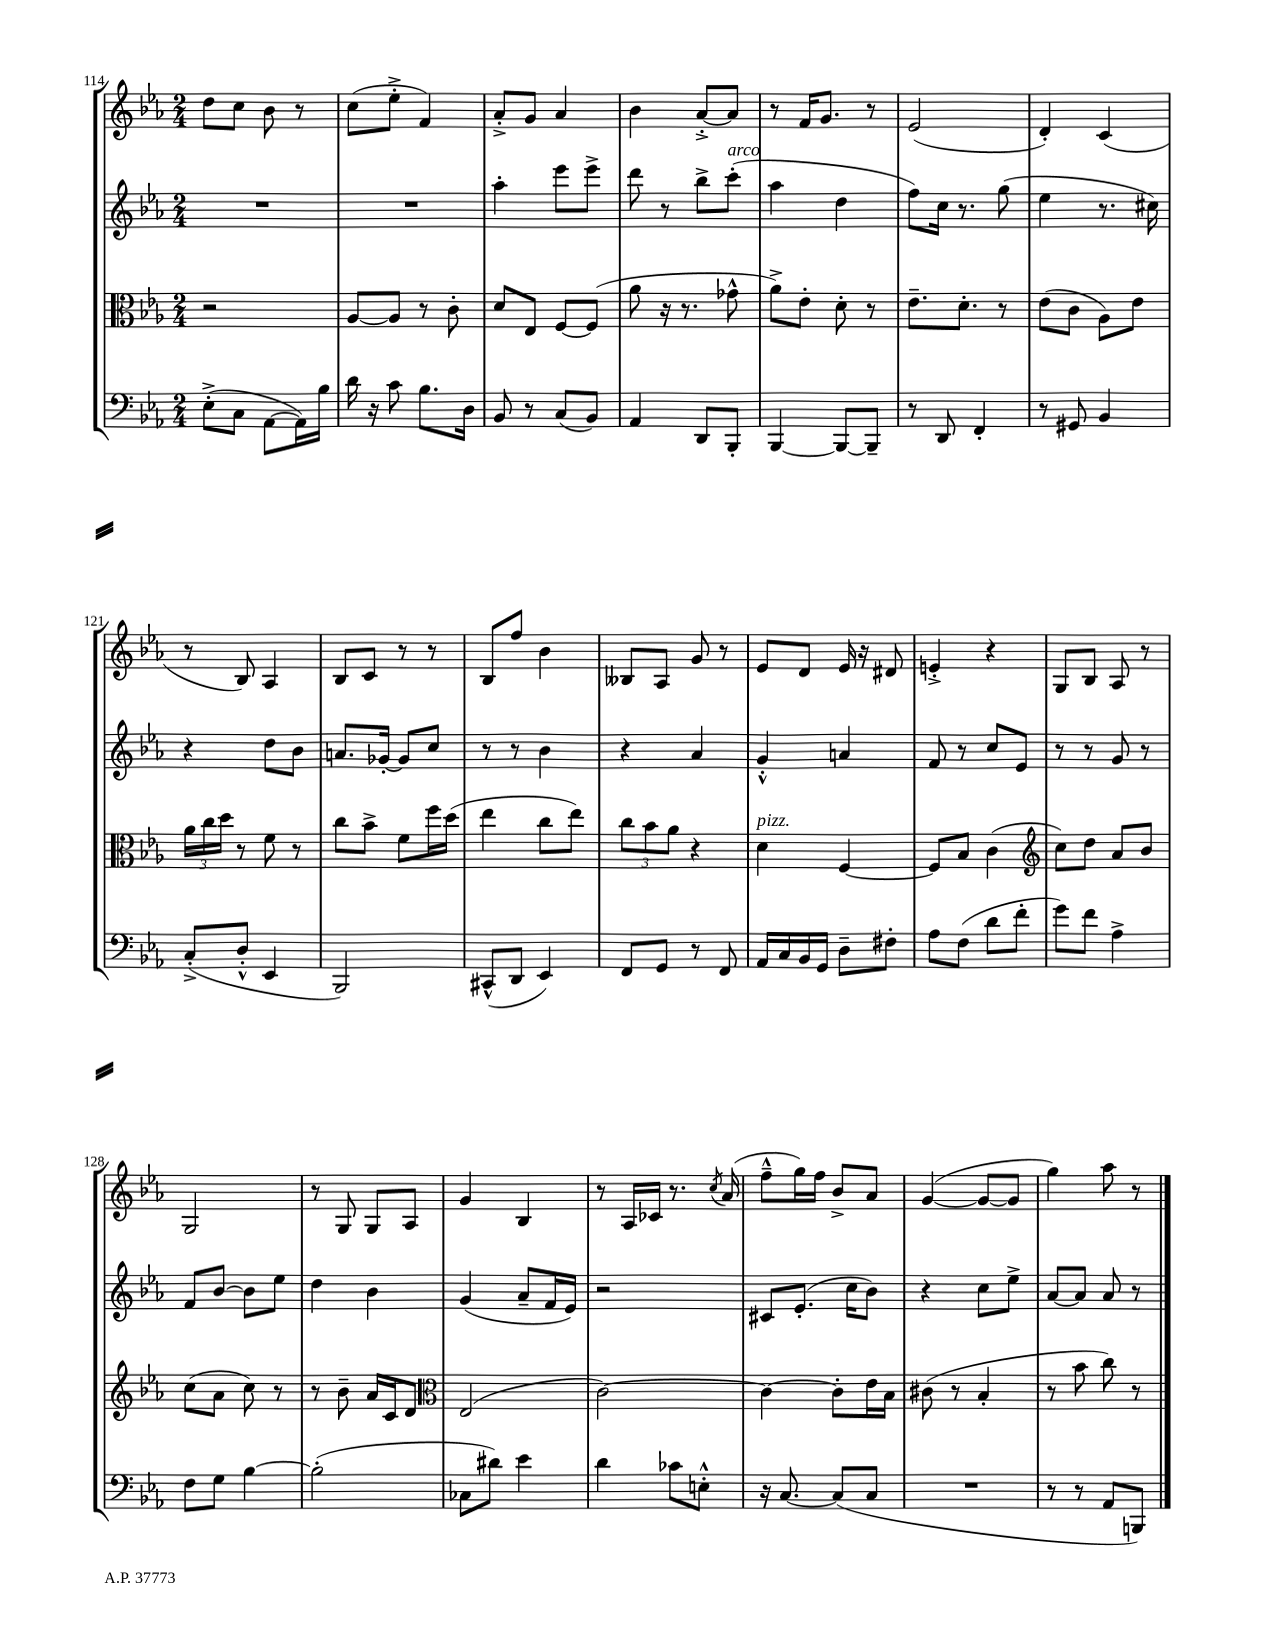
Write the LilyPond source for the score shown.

<<
\new StaffGroup <<
\new Staff = "s0" {
    \clef treble \key ees \major \numericTimeSignature \time 2/4
    d''8 c''8 bes'8 r8 |
    c''8( ees''8-.-> f'4) |
    aes'8-.-> g'8 aes'4 |
    bes'4 aes'8~-.-> aes'8 |
    r8 f'16 g'8. r8 |
    ees'2( |
    d'4-.) c'4( |
    r8 bes8) aes4 |
    bes8 c'8 r8 r8 |
    bes8 f''8 bes'4 |
    beses8 aes8 g'8 r8 |
    ees'8 d'8 ees'16 r16 dis'8 |
    e'4-.-> r4 |
    g8 bes8 aes8 r8 |
    g2 |
    r8 g8 g8 aes8 |
    g'4 bes4 |
    r8 aes16 ces'16 r8. \acciaccatura { c''8 } aes'16( |
    f''8---^ g''16) f''16 bes'8-> aes'8 |
    g'4~( g'8~ g'8 |
    g''4) aes''8 r8 \bar "|." |
}
\new Staff = "s1" {
    \clef treble \key ees \major \numericTimeSignature \time 2/4
    R2 |
    R2 |
    aes''4-. ees'''8 ees'''8-> |
    d'''8 r8 bes''8-> c'''8-.^\markup { \italic "arco" }( |
    aes''4 d''4 |
    f''8) c''16 r8. g''8( |
    ees''4 r8. cis''16) |
    r4 d''8 bes'8 |
    a'8. ges'16~-. ges'8 c''8 |
    r8 r8 bes'4 |
    r4 aes'4 |
    g'4-.-^ a'4 |
    f'8 r8 c''8 ees'8 |
    r8 r8 g'8 r8 |
    f'8 bes'8~ bes'8 ees''8 |
    d''4 bes'4 |
    g'4( aes'8-- f'16 ees'16) |
    r2 |
    cis'8 ees'8.-.( c''16 bes'8) |
    r4 c''8 ees''8-> |
    aes'8~ aes'8 aes'8 r8 \bar "|." |
}
\new Staff = "s2" {
    \clef alto \key ees \major \numericTimeSignature \time 2/4
    r2 |
    aes8~ aes8 r8 c'8-. |
    d'8 ees8 f8~ f8( |
    aes'8 r16 r8. ges'8-^ |
    aes'8->) ees'8-. d'8-. r8 |
    ees'8.-- d'8.-. r8 |
    ees'8( c'8 aes8) ees'8 |
    \tuplet 3/2 { aes'16 c''16 d''16 } r8 f'8 r8 |
    c''8 bes'8-> f'8 f''16 d''16( |
    ees''4 c''8 ees''8) |
    \tuplet 3/2 { c''8 bes'8 aes'8 } r4 |
    d'4^\markup { \italic "pizz." } f4~ |
    f8 bes8 c'4( |
    \clef treble c''8) d''8 aes'8 bes'8 |
    c''8( aes'8 c''8) r8 |
    r8 bes'8-- aes'16 c'16 d'8 |
    \clef alto ees2( |
    c'2~) |
    c'4~ c'8-. ees'16 bes16 |
    cis'8( r8 bes4-. |
    r8 bes'8 c''8) r8 \bar "|." |
}
\new Staff = "s3" {
    \clef bass \key ees \major \numericTimeSignature \time 2/4
    ees8-.->( c8 aes,8~ aes,16) bes16 |
    d'16 r16 c'8 bes8. d16 |
    bes,8 r8 c8( bes,8) |
    aes,4 d,8 bes,,8-. |
    bes,,4~ bes,,8~ bes,,8-- |
    r8 d,8 f,4-. |
    r8 gis,8 bes,4 |
    c8-.->( d8-.-^ ees,4 |
    bes,,2) |
    cis,8-^( d,8 ees,4) |
    f,8 g,8 r8 f,8 |
    aes,16 c16 bes,16 g,16 d8-- fis8-. |
    aes8 f8( d'8 f'8-. |
    g'8) f'8 aes4-> |
    f8 g8 bes4~ |
    bes2-.( |
    ces8 dis'8) ees'4 |
    d'4 ces'8 e8-.-^ |
    r16 c8.~ c8( c8 |
    R2 |
    r8 r8 aes,8 b,,8) \bar "|." |
}
>>
>>
\layout { \context { \Score currentBarNumber = #114 } }
